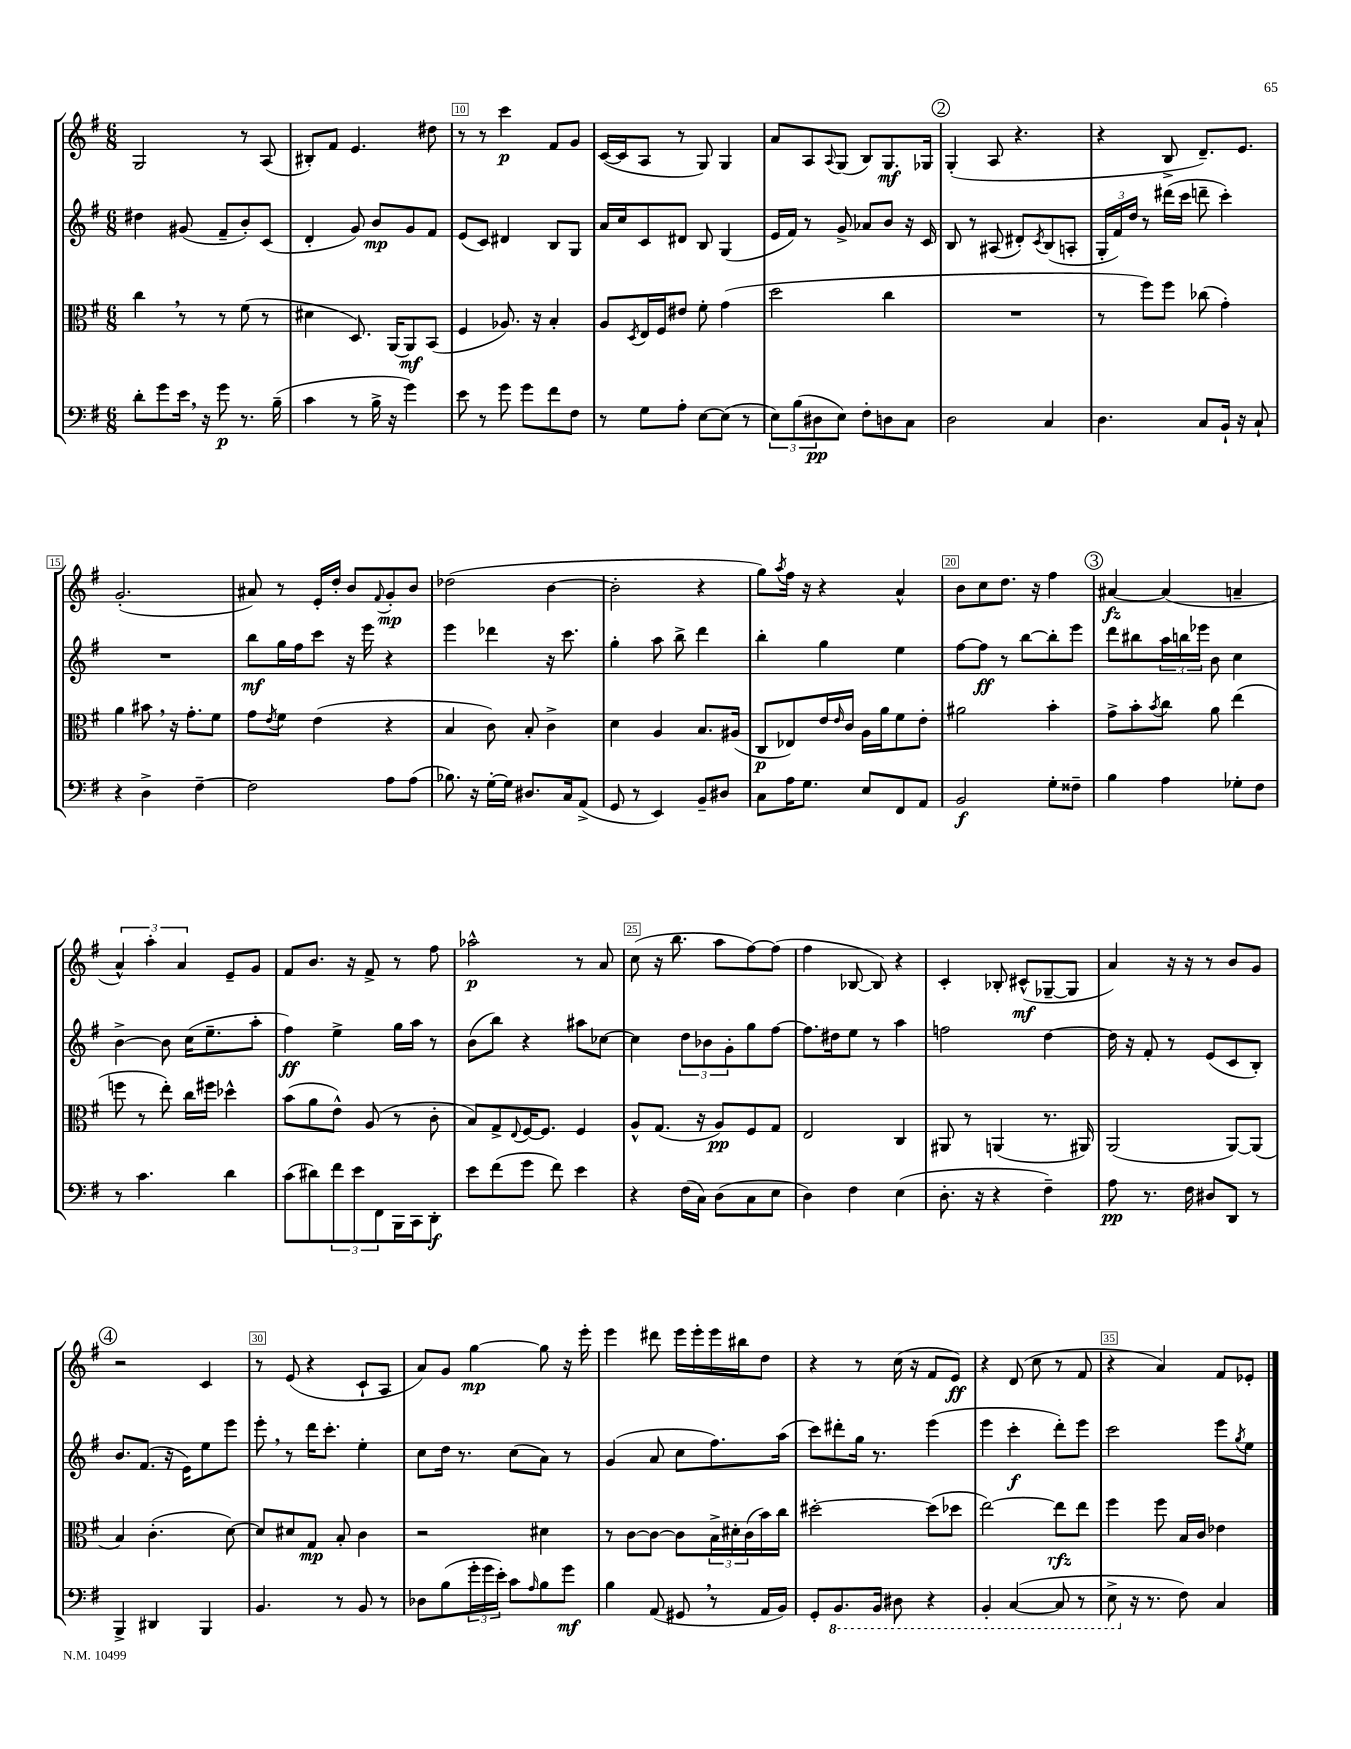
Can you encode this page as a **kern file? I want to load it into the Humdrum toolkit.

**kern	**dynam	**kern	**dynam	**kern	**dynam	**kern	**dynam
*part4	*part4	*part3	*part3	*part2	*part2	*part1	*part1
*staff4	*staff4	*staff3	*staff3	*staff2	*staff2	*staff1	*staff1
*clefF4	*	*clefC3	*	*clefG2	*	*clefG2	*
*k[f#]	*	*k[f#]	*	*k[f#]	*	*k[f#]	*
*M6/8	*	*M6/8	*	*M6/8	*	*M6/8	*
=8	=8	=8	=8	=8	=8	=8	=8
8d'\L	.	4cc,\	.	4dd#X\	.	2G/	.
8g\	.	.	.	.	.	.	.
16e,\Jk	.	8r	.	(8g#X/	.	.	.
16r	.	.	.	.	.	.	.
8g\	p	8r	.	8f#~/L	.	.	.
8.r	.	(8f#\	.	8b'/)	.	8r	.
.	.	8r	.	(8c/J	.	(8A/	.
(16B~\	.	.	.	.	.	.	.
=9	=9	=9	=9	=9	=9	=9	=9
4c\	.	4d#X\	.	4d'/	.	8B#X'/L)	.
.	.	.	.	.	.	8f#/J	.
8r	.	8.D/)	.	8g/)	.	4.e/	.
16B^\	.	.	.	8b/L	mp	.	.
16r	.	[16AA/KL	.	.	.	.	.
4g\)	.	8AA/]	mf	8g/	.	.	.
.	.	(8BB/J	.	8f#/J	.	8dd#X\	.
=10	=10	=10	=10	=10	=10	=10	=10
8e\	.	4F#/	.	(8e/L	.	8r	.
8r	.	.	.	8c/J)	.	8r	.
8g\	.	8.A-X/)	.	4d#X/	.	4ccc\	p
8g\L	.	.	.	.	.	.	.
.	.	16r	.	.	.	.	.
8f#\	.	4B'/	.	8B/L	.	8f#/L	.
8F#\J	.	.	.	8G/J	.	8g/J	.
=11	=11	=11	=11	=11	=11	=11	=11
8r	.	8A/L	.	16a/LL	.	([16c/LL	.
.	.	.	.	16cc/J	.	16c/J]	.
.	.	8qD/	.	.	.	.	.
8G\L	.	16E/L	.	8c/	.	8A/J	.
.	.	16F#/J	.	.	.	.	.
8A'\J	.	8e#X/J	.	8d#X/J	.	8r	.
[8E\L	.	8f#'\	.	8B/	.	8G/)	.
(8E\J]	.	(4g\	.	(4G/	.	4G/	.
8r	.	.	.	.	.	.	.
=12	=12	=12	=12	=12	=12	=12	=12
12E\L)	.	2dd\	.	16e/LL	.	8a/L	.
.	.	.	.	16f#/JJ)	.	.	.
(12B\	.	.	.	.	.	.	.
.	.	.	.	8r	.	8A/	.
12D#X\	pp	.	.	.	.	.	.
.	.	.	.	.	.	8qqA/	.
8E\J)	.	.	.	8g^/	.	(8G/J	.
8F#'\L	.	.	.	8a-X/L	.	8B/L)	.
8Dn\	.	4cc\	.	8b/J	.	8.G/	mf
8C\J	.	.	.	16r	.	.	.
.	.	.	.	16c/	.	16G-X/Jk	.
!!LO:REH:place=s1:t=2
=13	=13	=13	=13	=13	=13	=13	=13
2D\	.	2.r	.	8B/	.	(4G'/	.
.	.	.	.	8r	.	.	.
.	.	.	.	(8A#X/	.	8A/	.
.	.	.	.	8d#X'/L)	.	4.r	.
.	.	.	.	8qc/	.	.	.
4C/	.	.	.	(8B/	.	.	.
.	.	.	.	8An'/J	.	.	.
=14	=14	=14	=14	=14	=14	=14	=14
4.D\	.	8r	.	24G'/LL	.	4r	.
.	.	.	.	24f#/)	.	.	.
.	.	.	.	24dd/JJ	.	.	.
.	.	8ff#\L)	.	8r	.	.	.
.	.	8ff#\J	.	(16ddd#X\LL	.	8B^/	.
.	.	.	.	16ccc\JJ	.	.	.
8C/L	.	(8cc-X\	.	8dddn~\	.	8.d~/L)	.
16BB`/Jk	.	4g'\)	.	4ccc'\)	.	.	.
16r	.	.	.	.	.	8.e/J	.
8C`/	.	.	.	.	.	.	.
!!LO:LB:g=z
=15	=15	=15	=15	=15	=15	=15	=15
4r	.	4a\	.	2.r	.	(2.g'/	.
4D^\	.	8b#X,\	.	.	.	.	.
.	.	16r	.	.	.	.	.
.	.	8.g'\L	.	.	.	.	.
[4F#~\	.	.	.	.	.	.	.
.	.	8f#\J	.	.	.	.	.
=16	=16	=16	=16	=16	=16	=16	=16
2F#\]	.	8g\L	.	8bb\L	mf	8a#X/)	.
.	.	8qe/	.	.	.	.	.
.	.	8f#\J	.	16gg\L	.	8r	.
.	.	.	.	16ff#\J	.	.	.
.	.	(4e\	.	8ccc\J	.	16e'/LL	.
.	.	.	.	.	.	16dd'/JJ	.
.	.	.	.	16r	.	8b/L	.
.	.	.	.	16eee\	.	.	.
.	.	.	.	.	.	8qqf#/	.
8A\L	.	4r	.	4r	.	8g'/	mp
(8A\J	.	.	.	.	.	8b/J	.
=17	=17	=17	=17	=17	=17	=17	=17
8.B-X\)	.	4B/	.	4eee\	.	(2dd-X\	.
16r	.	.	.	.	.	.	.
[16G'\LL	.	8c\)	.	4ddd-X\	.	.	.
16G\JJ]	.	.	.	.	.	.	.
8.D#X/L	.	8B'/	.	.	.	.	.
.	.	4c^\	.	16r	.	[4b\	.
16C/k	.	.	.	8.ccc\	.	.	.
(8AA^/J	.	.	.	.	.	.	.
=18	=18	=18	=18	=18	=18	=18	=18
8GG/	.	4d\	.	4gg'\	.	2b'\]	.
8r	.	.	.	.	.	.	.
4EE/)	.	4A/	.	8aa\	.	.	.
.	.	.	.	8bb^\	.	.	.
8BB~/L	.	8.B/L	.	4ddd\	.	4r	.
8D#X/J	.	.	.	.	.	.	.
.	.	(16A#X/Jk	.	.	.	.	.
=19	=19	=19	=19	=19	=19	=19	=19
8C\L	.	8C/L	p	4bb'\	.	8gg\L)	.
.	.	.	.	.	.	8qaa/	.
16A\K	.	8E-X/)	.	.	.	16ff#\Jk	.
8.G\J	.	.	.	.	.	16r	.
.	.	16e/L	.	4gg\	.	4r	.
.	.	16qqe/	.	.	.	.	.
.	.	16c/JJ	.	.	.	.	.
8E/L	.	16A\LL	.	.	.	.	.
.	.	16a\J	.	.	.	.	.
8FF#/	.	8f#\	.	4ee\	.	4a^^/	.
8AA/J	.	8e'\J	.	.	.	.	.
=20	=20	=20	=20	=20	=20	=20	=20
2BB/	f	2a#X\	.	[8ff#\L	.	8b\L	.
.	.	.	.	8ff#\J]	ff	8cc\	.
.	.	.	.	8r	.	8.dd\J	.
.	.	.	.	[8bb\L	.	.	.
.	.	.	.	.	.	16r	.
8G'\L	.	4b'\	.	8bb'\]	.	4ff#\	.
8F##X~\J	.	.	.	8eee\J	.	.	.
!!LO:REH:place=s1:t=3
=21	=21	=21	=21	=21	=21	=21	=21
4B\	.	8g^\L	.	8ddd\L	.	[4a#X/	fz
.	.	8b'\	.	8bb#X\	.	.	.
.	.	8qb/	.	.	.	.	.
4A\	.	8cc\J	.	24aa\L	.	(4a#/]	.
.	.	.	.	24bbn\	.	.	.
.	.	.	.	24eee-X\JJ	.	.	.
.	.	8a\	.	8b\	.	.	.
8G-X'\L	.	(4ee\	.	4cc\	.	4an~/	.
8F#\J	.	.	.	.	.	.	.
!!LO:LB:g=z
=22	=22	=22	=22	=22	=22	=22	=22
8r	.	8ffn\	.	[4b^\	.	6a^^/)	.
4.c\	.	8r	.	.	.	.	.
.	.	.	.	.	.	6aa'\	.
.	.	8ee'\)	.	8b\]	.	.	.
.	.	.	.	.	.	6a/	.
.	.	16cc\LL	.	(16cc\KL	.	.	.
.	.	16ff#X\JJ	.	8.ee~\	.	.	.
4d\	.	4dd-X^^\	.	.	.	8e~/L	.
.	.	.	.	8aa'\J	.	8g/J	.
=23	=23	=23	=23	=23	=23	=23	=23
(8c\L	.	(8b\L	.	4ff#\)	ff	8f#/L	.
8d#X\)	.	8a\	.	.	.	8.b/J	.
12f#\	.	8e^^\J)	.	4ee^\	.	.	.
.	.	.	.	.	.	16r	.
12e\	.	.	.	.	.	.	.
.	.	(8A/	.	.	.	8f#^/	.
12FF#\	.	.	.	.	.	.	.
16BBB\L	.	8r	.	16gg\LL	.	8r	.
16CC\J	.	.	.	16aa\JJ	.	.	.
8DD'\J	f	8c'\	.	8r	.	8ff#\	.
=24	=24	=24	=24	=24	=24	=24	=24
8e\L	.	8B/L)	.	(8b\L	.	2aa-X^^\	p
(8f#\	.	8G^/	.	8bb\J)	.	.	.
.	.	8qqE/	.	.	.	.	.
8g\J	.	[16F#/K	.	4r	.	.	.
.	.	8.F#/J]	.	.	.	.	.
8f#\)	.	.	.	.	.	.	.
4e\	.	4F#/	.	8aa#X\L	.	8r	.
.	.	.	.	[8cc-X\J	.	8a/	.
=25	=25	=25	=25	=25	=25	=25	=25
4r	.	8A^^/L	.	4cc-\]	.	(8cc\	.
.	.	(8.G/J	.	.	.	16r	.
.	.	.	.	.	.	8.bb\	.
(16F#\LL	.	.	.	12dd\L	.	.	.
16C\JJ)	.	16r	.	.	.	.	.
.	.	.	.	12b-X\	.	.	.
(8D\L	.	8A/L)	pp	.	.	8aa\L	.
.	.	.	.	12g'\	.	.	.
8C\	.	8F#/	.	8gg\	.	[8ff#\)	.
8E\J	.	8G/J	.	[8ff#\J	.	(8ff#\J]	.
=26	=26	=26	=26	=26	=26	=26	=26
4D\)	.	2E/	.	8.ff#\L]	.	4ff#\	.
.	.	.	.	16dd#X\k	.	.	.
4F#\	.	.	.	8ee\J	.	[8B-X/	.
.	.	.	.	8r	.	8B-/])	.
(4E\	.	4C/	.	4aa\	.	4r	.
=27	=27	=27	=27	=27	=27	=27	=27
8.D'\	.	8AA#X/	.	2ffn\	.	4c'/	.
.	.	8r	.	.	.	.	.
16r	.	.	.	.	.	.	.
4r	.	(4AAn/	.	.	.	8B-X'/	.
.	.	.	.	.	.	(8c#X^^/L	mf
4F#~\)	.	8.r	.	[4dd\	.	[8G-X~/	.
.	.	.	.	.	.	8G-/J]	.
.	.	16AA#X/)	.	.	.	.	.
=28	=28	=28	=28	=28	=28	=28	=28
8A\	pp	(2AA/	.	16dd\]	.	4a/)	.
.	.	.	.	16r	.	.	.
8.r	.	.	.	8f#'/	.	.	.
.	.	.	.	8r	.	16r	.
16F#\	.	.	.	.	.	16r	.
8D#X/L	.	.	.	(8e/L	.	8r	.
8DD/J	.	[8AA/L)	.	8c/	.	8b/L	.
8r	.	(8AA/J]	.	8B'/J)	.	8g/J	.
!!LO:LB:g=z
!!LO:REH:place=s1:t=4
=29	=29	=29	=29	=29	=29	=29	=29
4BBB^/	.	4B/)	.	8.b/L	.	2r	.
.	.	.	.	(8.f#/J	.	.	.
4DD#X/	.	(4.c'\	.	.	.	.	.
.	.	.	.	16r	.	.	.
.	.	.	.	16e\KL)	.	.	.
4BBB/	.	.	.	8ee\	.	4c/	.
.	.	[8d\)	.	8eee\J	.	.	.
=30	=30	=30	=30	=30	=30	=30	=30
4.BB/	.	8d/L]	.	8eee',\	.	8r	.
.	.	8d#X/	.	8r	.	(8e/	.
.	.	8G/J	mp	16ddd\KL	.	4r	.
.	.	.	.	8.ccc'\J	.	.	.
8r	.	8B'/	.	.	.	.	.
8BB/	.	4c\	.	4ee'\	.	8c`/L	.
8r	.	.	.	.	.	8A/J	.
=31	=31	=31	=31	=31	=31	=31	=31
8D-X\L	.	2r	.	8cc\L	.	8a/L)	.
(8B\	.	.	.	16dd\Jk	.	8g/J	.
.	.	.	.	8.r	.	.	.
24g'\L	.	.	.	.	.	[4gg\	mp
24g\	.	.	.	.	.	.	.
24e'\JJ)	.	.	.	.	.	.	.
8c\L	.	.	.	(8cc\L	.	.	.
16qqA/	.	.	.	.	.	.	.
8B\	.	4d#X\	.	8a\J)	.	8gg\]	.
8g\J	mf	.	.	8r	.	16r	.
.	.	.	.	.	.	16eee'\	.
=32	=32	=32	=32	=32	=32	=32	=32
4B\	.	8r	.	(4g/	.	4eee\	.
.	.	[8c\L	.	.	.	.	.
(8AA/	.	8c\J_	.	8a/	.	8ddd#X\	.
8GG#X,/	.	8c\L]	.	8cc\L	.	16eee\LL	.
.	.	.	.	.	.	16eee'\	.
8r	.	24B^\L	.	8.ff#\)	.	16eee\	.
.	.	24d#X'\	.	.	.	.	.
.	.	.	.	.	.	16bb#X\J	.
.	.	(24c\	.	.	.	.	.
16AA/LL	.	16b\)	.	.	.	8dd\J	.
16BB/JJ)	.	16cc\JJ	.	(16aa\Jk	.	.	.
=33	=33	=33	=33	=33	=33	=33	=33
8GG'/L	.	[2dd#X'\	.	8ccc\L)	.	4r	.
*8ba	*	*	*	*	*	*	*
8.BBB/	.	.	.	8ddd#X'\	.	.	.
.	.	.	.	16gg\Jk	.	8r	.
16BBB/Jk	.	.	.	8.r	.	.	.
8DD#X\	.	.	.	.	.	(16cc\	.
.	.	.	.	.	.	16r	.
4r	.	(8dd#\L]	.	(4eee\	.	8f#/L	.
.	.	8dd-X\J	.	.	.	8e/J)	ff
=34	=34	=34	=34	=34	=34	=34	=34
4BBB'/	.	[2ee\)	.	4eee\	.	4r	.
([4CC/	.	.	.	4ccc'\	f	(8d/	.
.	.	.	.	.	.	8cc\	.
8CC/]	.	8ee\L]	rfz	8ddd'\L)	.	8r	.
8r	.	8ee\J	.	8eee\J	.	8f#/	.
=35	=35	=35	=35	=35	=35	=35	=35
8EE^\	.	4ff#\	.	2ccc\	.	4r	.
*X8ba	*	*	*	*	*	*	*
16r	.	.	.	.	.	.	.
8.r	.	.	.	.	.	.	.
.	.	8ff#\	.	.	.	4a/)	.
8F#\)	.	16B/LL	.	.	.	.	.
.	.	16c/JJ	.	.	.	.	.
4C/	.	4e-X\	.	8eee\L	.	8f#/L	.
.	.	.	.	8qgg/	.	.	.
.	.	.	.	8ee\J	.	8e-X'/J	.
==	==	==	==	==	==	==	==
*-	*-	*-	*-	*-	*-	*-	*-
